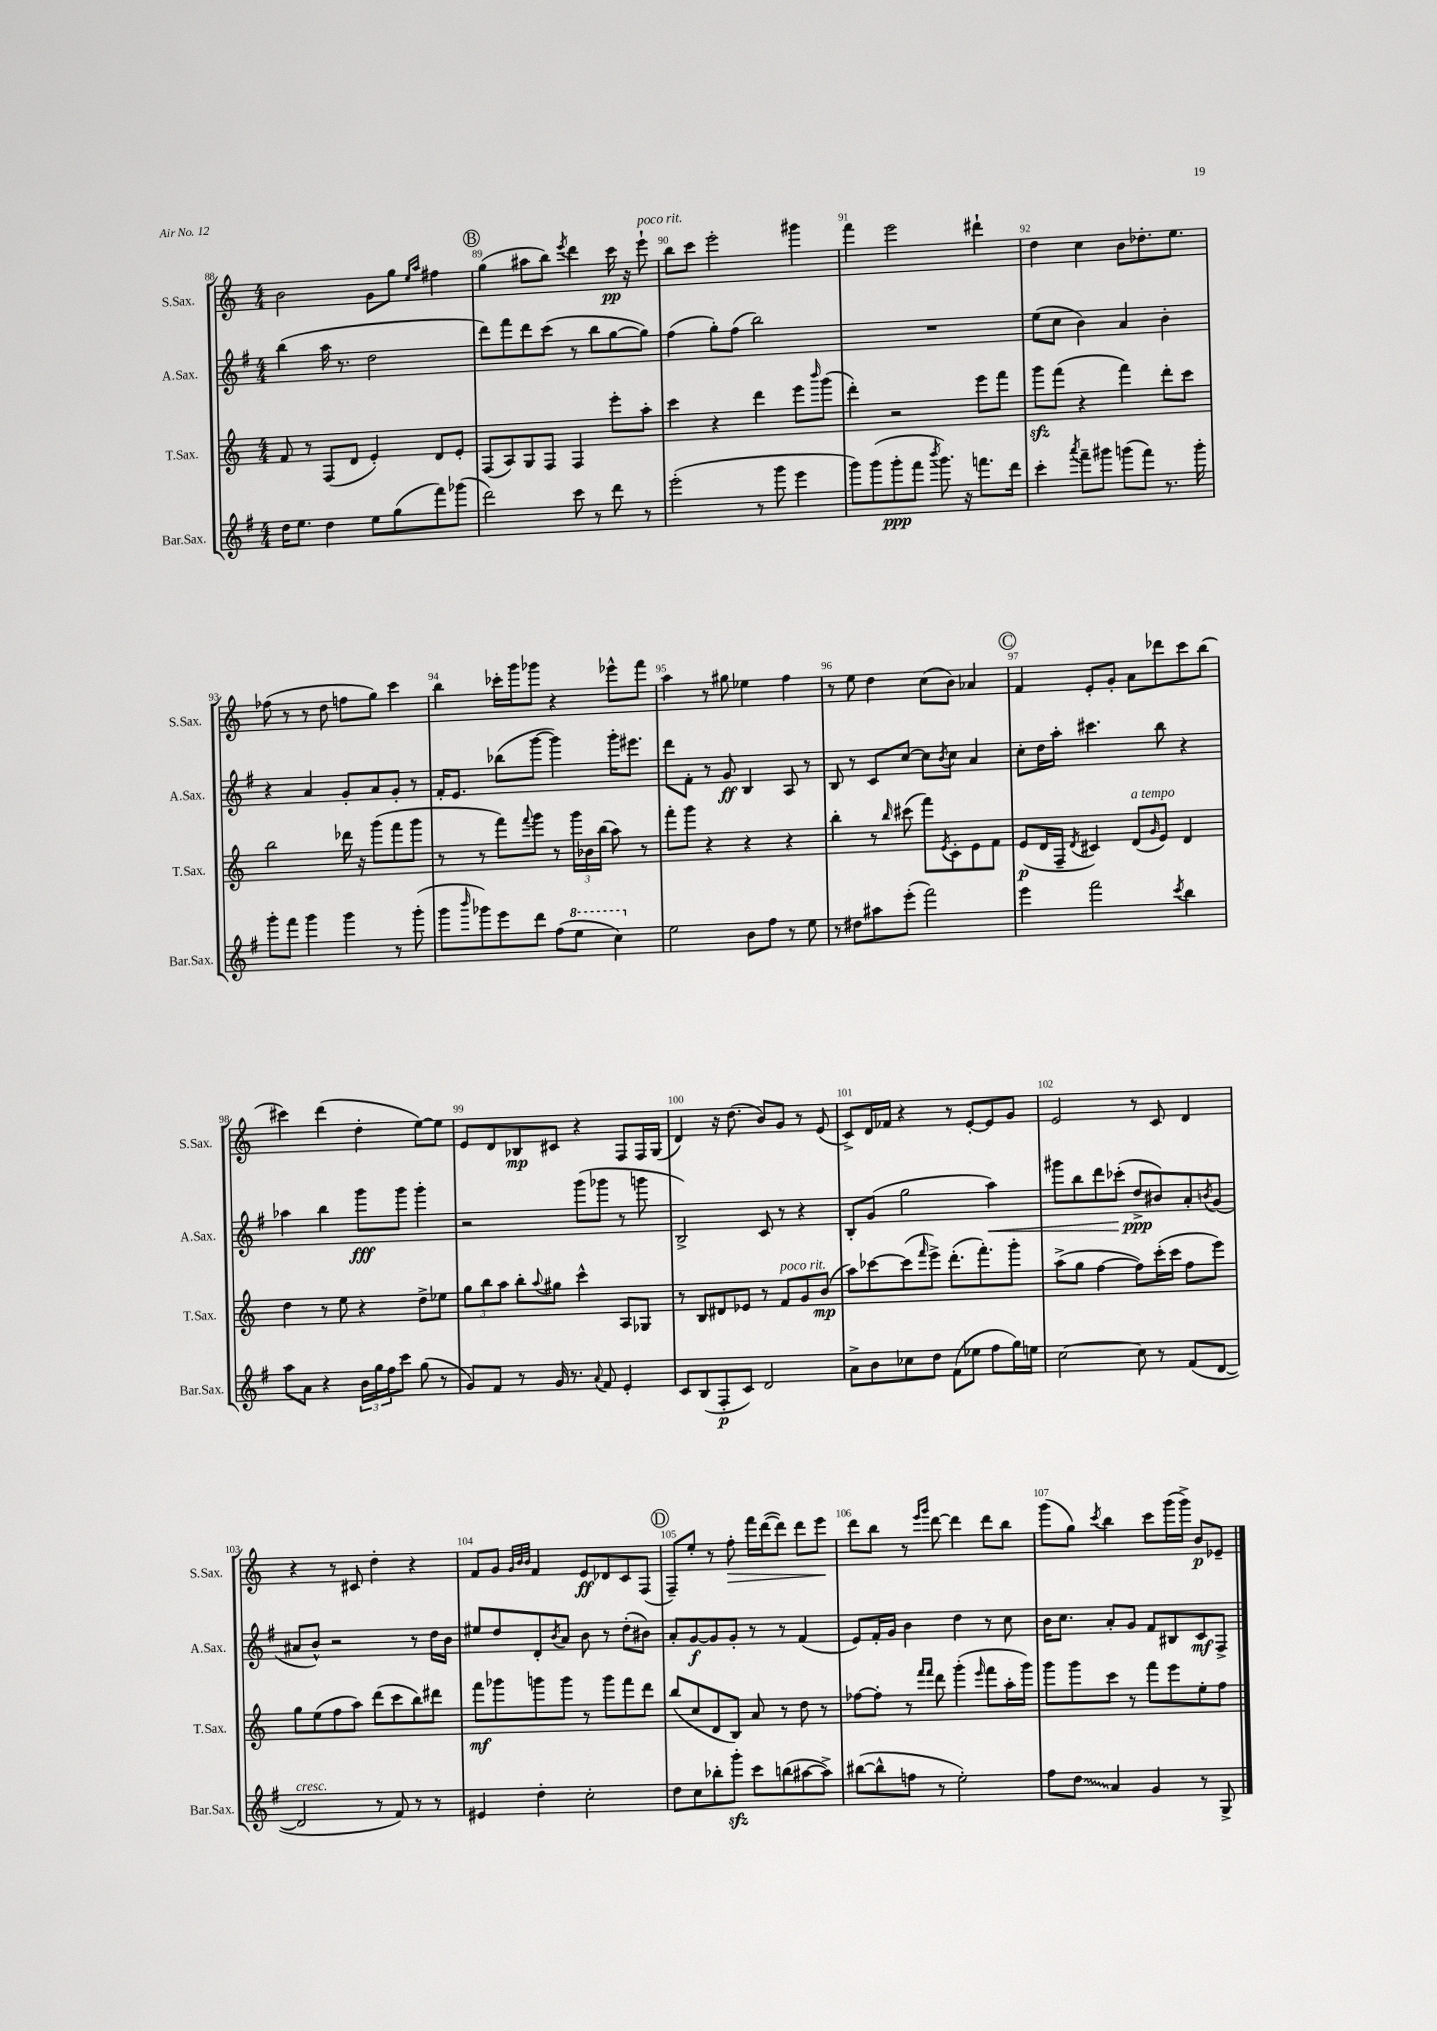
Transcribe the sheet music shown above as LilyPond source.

<<
\new StaffGroup <<
\new Staff = "s0" \with { instrumentName = "S.Sax." shortInstrumentName = "S.Sax." } {
    \clef treble \key c \major \numericTimeSignature \time 4/4
    b'2 g'8 g''8 \grace { e''16 a''16 } fis''4 |
    \mark \markup { \circle "B" } g''4( ais''8 b''8) \acciaccatura { e'''8 } d'''4 c'''16\pp r16 e'''8-!^\markup { \italic "poco rit." } |
    b''8 c'''8 e'''2-. gis'''4 |
    f'''4 e'''2 dis'''4-! |
    d''4 c''4 b'8 des''8.-. e''8. |
    fes''8( r8 r8 d''8 f''8 g''8) c'''4 |
    b''4 ces'''16-. g'''16 ges'''8 r4 ees'''8-^ f'''8 |
    a''4 r8 gis''8 ees''4 f''4 |
    r8 e''8 d''4 c''8( b'8) aes'4 |
    \mark \markup { \circle "C" } f'4 e'8-. g'8-. a'8 des'''8 c'''8 b''8( |
    cis'''4) d'''4( d''4-. e''8~) e''8 |
    e'8 d'8 bes8\mp cis'8 r4 f8 f16 g16( |
    d'4) r16 d''8.( b'8) g'8 r8 e'8( |
    c'8->) d'16 fes'16 r4 r8 e'8~-. e'8 g'8 |
    e'2 r8 c'8 d'4 |
    r4 r8 cis'8 d''4-. r4 |
    f'8 g'8 \grace { g'32 b'32 b'32 } f'4 e'8\ff des'8 c'8 f8( |
    \mark \markup { \circle "D" } f8--) e''8-. r8 f''8-.\> f'''16 d'''16~( d'''8) d'''8 e'''8\! |
    d'''8 b''8 r8 \grace { e'''16 g'''16 } d'''8~ d'''4 d'''8 b''8 |
    g'''8( g''8) \acciaccatura { c'''8 } b''4 c'''8 g'''16( g'''16->) b'8\p ees'8-- \bar "|." |
}
\new Staff = "s1" \with { instrumentName = "A.Sax." shortInstrumentName = "A.Sax." } {
    \clef treble \key g \major \numericTimeSignature \time 4/4
    b''4( a''16 r8. d''2 |
    \mark \markup { \circle "B" } d'''8) fis'''8 d'''8 c'''8( r8 b''8 g''8~ g''8) |
    fis''4( g''8-.) fis''8( b''2) |
    R1 |
    e''8( c''8 b'4) a'4 b'4-. |
    r4 a'4 g'8-. a'8 g'8-. r8 |
    fis'16-. e'8. bes''8( g'''8~ g'''4) g'''16-. eis'''8. |
    d'''8 fis'8-. r8 g'8\ff b4 a8 r8 |
    b8 r8 c'8 c''8~ c''8 \acciaccatura { b'8 } c''8 a'4 |
    \mark \markup { \circle "C" } c''8-. d''16 a''16-. cis'''4. b''8 r4 |
    aes''4 b''4 g'''8\fff g'''8 g'''4-. |
    r2 g'''8( ges'''8 r8 g'''8 |
    b2->) c'8 r8 r4 |
    b8-. g'8( g''2 a''4\<) |
    gis'''8 b''8 d'''8 ces'''8-.( d''8->\ppp\! bis'8) a'8-. \acciaccatura { b'8 } g'8( |
    ais'8 b'8-^) r2 r8 d''16 b'16 |
    eis''8 d''8 d'8-. \acciaccatura { b'8 } a'8 b'8 r8 d''8-.( bis'8) |
    \mark \markup { \circle "D" } a'8-. g'8~\f g'8 g'8-. r8 r8 fis'4( |
    e'8) fis'16-. g'16 b'4 d''4 r8 c''8 |
    b'16 c''8. a'8-. g'8 fis'8 bis8 c'8\mf fis8-> \bar "|." |
}
\new Staff = "s2" \with { instrumentName = "T.Sax." shortInstrumentName = "T.Sax." } {
    \clef treble \key c \major \numericTimeSignature \time 4/4
    f'8 r8 f8( d'8 e'4-.) d'8 e'8-. |
    \mark \markup { \circle "B" } f8( a8) g8 f8 f4 e'''8-. a''8-. |
    c'''4 r4 d'''4 e'''8 \grace { b'''16 } g'''8( |
    d'''4-.) r2 e'''8 f'''8 |
    g'''8\sfz f'''8( r4 f'''4) d'''8-. c'''8 |
    b''2 des'''16 r16 g'''8( f'''8 g'''8 |
    r8 r8 f'''8) \appoggiatura { f'''8 } g'''8 r8 \tuplet 3/2 { g'''16 bes'16 b''16( } a''8) r8 |
    f'''8-. g'''8 r4 r4 r4 |
    b''4-. r8 \grace { b''16 } cis'''8( f'''8) \acciaccatura { e'8 } c'8-. e'8 f'8 |
    \mark \markup { \circle "C" } e'8\p( d'16 f16-- \acciaccatura { d'8 } cis'4) d'8^\markup { \italic "a tempo" }( \grace { g'16 } e'8) d'4 |
    d''4 r8 e''8 r4 d''8-> ees''8 |
    \tuplet 3/2 { g''8 b''8 a''8 } b''8-. \appoggiatura { a''8 } gis''8 c'''4-^ a8 ges8 |
    r8 b8 dis'8 ees'8 r8 f'8^\markup { \italic "poco rit." } g'8 b'8\mp( |
    a''8) ces'''8~ ces'''8( \grace { f'''16 } e'''8->) d'''8.-.( f'''8.-.) g'''8-. |
    a''8->( g''8 f''4~ f''8) c'''16-.( c'''16 f''8 e'''8) |
    g''8 e''8( f''8 a''8) d'''8( c'''8 b''8) dis'''8 |
    f'''8\mf ges'''8 g'''8 g'''8 r8 g'''8 f'''8 d'''8 |
    \mark \markup { \circle "D" } b''8( c''8 d'8 b8) a'8 r8 d''8 r8 |
    fes''8~ fes''8-. r8 \grace { f'''16 f'''16 } d'''8 g'''4-.( \grace { e'''16 } f'''8 a''16-. g'''16) |
    g'''8 g'''8 c'''8 r8 f'''8 e'''8 e''8-. f''8 \bar "|." |
}
\new Staff = "s3" \with { instrumentName = "Bar.Sax." shortInstrumentName = "Bar.Sax." } {
    \clef treble \key g \major \numericTimeSignature \time 4/4
    d''16 e''8. d''4 e''8 g''8( fis'''8) ges'''8( |
    \mark \markup { \circle "B" } d'''2) c'''8 r8 d'''8 r8 |
    e'''2-.( r8 g'''8 e'''4 |
    g'''8) g'''8( g'''8-.\ppp fis'''8 \acciaccatura { b'''8 } g'''8.) r16 f'''8. d'''16 |
    c'''4-. \acciaccatura { a'''8 } fis'''8-- gis'''8 g'''8( fis'''8) r8. g'''16-. |
    g'''8-. fis'''8 g'''4 g'''4 r8 g'''8-.( |
    g'''8 \grace { b'''16 } ges'''8) e'''8 d'''8 fis''8( \ottava #1 e'''8 c'''4) \ottava #0 |
    e''2 b'8 fis''8 r8 e''8 |
    r8 dis''8 ais''8 e'''8-.( fis'''2) |
    \mark \markup { \circle "C" } e'''4 fis'''2 \acciaccatura { c'''8 } b''4 |
    a''8 a'8 r4 \tuplet 3/2 { b'16 g''16 fis''16 } c'''8 g''8( r8 |
    g'8) fis'8 r8 g'16 r8. \appoggiatura { a'8 } fis'8 e'4-. |
    c'8 b8( fis8-.\p c'8) d'2 |
    a'8-> b'8 ces''8 d''8 fis'8( ees''8 fis''8 g''16) e''16 |
    c''2~ c''8 r8 fis'8( d'8~ |
    d'2^\markup { \italic "cresc." } r8 fis'8) r8 r8 |
    eis'4 d''4-. c''2-. |
    \mark \markup { \circle "D" } d''8 c''8 bes''8-. g'''8-.\sfz c'''8 b''8( ais''8~ ais''8->) |
    bis''8~( bis''8-^ f''8 r8 e''2-.) |
    fis''8 \once \override Glissando.style = #'zigzag d''8\glissando a'4 g'4 r8 g8-> \bar "|." |
}
>>
>>
\layout { \context { \Score currentBarNumber = #88 \override BarNumber.break-visibility = ##(#f #t #t) barNumberVisibility = #all-bar-numbers-visible } }
